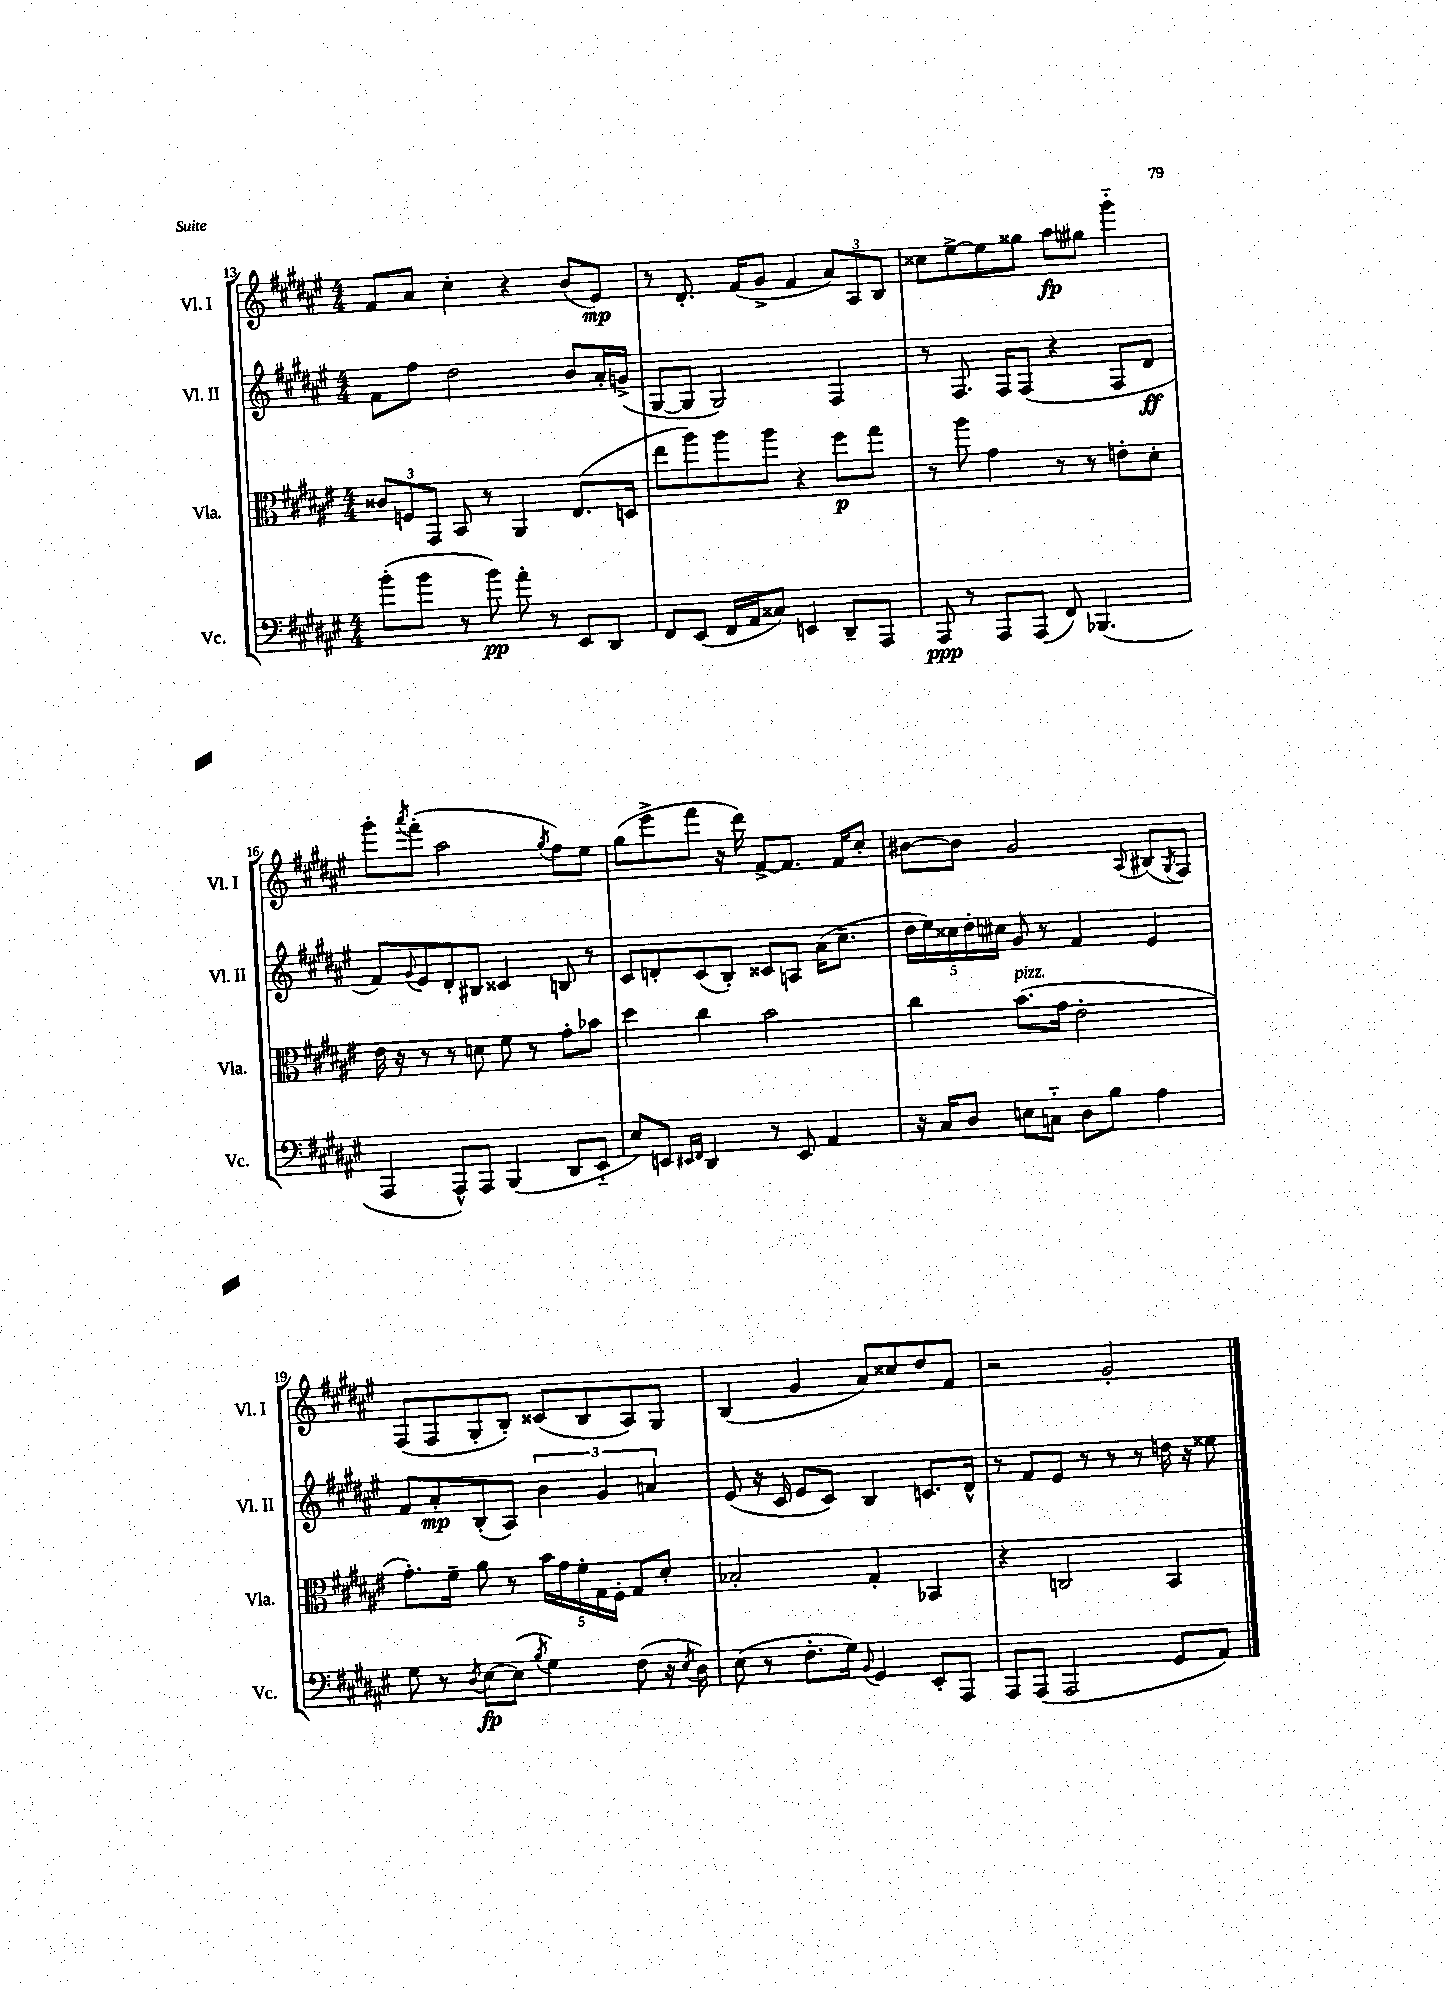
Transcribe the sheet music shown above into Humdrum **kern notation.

**kern	**dynam	**kern	**dynam	**kern	**dynam	**kern	**dynam
*part4	*part4	*part3	*part3	*part2	*part2	*part1	*part1
*staff4	*staff4	*staff3	*staff3	*staff2	*staff2	*staff1	*staff1
*I"Vc.	*	*I"Vla.	*	*I"Vl. II	*	*I"Vl. I	*
*I'Vc.	*	*I'Vla.	*	*I'Vl. II	*	*I'Vl. I	*
*clefF4	*	*clefC3	*	*clefG2	*	*clefG2	*
*k[f#c#g#d#a#e#]	*	*k[f#c#g#d#a#e#]	*	*k[f#c#g#d#a#e#]	*	*k[f#c#g#d#a#e#]	*
*M4/4	*	*M4/4	*	*M4/4	*	*M4/4	*
=13	=13	=13	=13	=13	=13	=13	=13
(8b'\L	.	12c##X/L	.	8f#\L	.	8f#/L	.
.	.	12Fn/	.	.	.	.	.
8b\J	.	.	.	8ff#\J	.	8a#/J	.
.	.	12GG#/J	.	.	.	.	.
8r	.	8BB/	.	2dd#\	.	4cc#'\	.
8b\)	pp	8r	.	.	.	.	.
8a#'\	.	4AA#/	.	.	.	4r	.
8r	.	.	.	.	.	.	.
8EE#/L	.	(8.E#/L	.	8b/L	.	(8b/L	.
8DD#/J	.	.	.	16a#'/L	.	8e#/J)	mp
.	.	16Dn/Jk	.	(16gn^/JJ	.	.	.
=14	=14	=14	=14	=14	=14	=14	=14
8FF#/L	.	8ee#\L	.	[8G#/L	.	8r	.
(8EE#/J	.	8aa#\)	.	8G#/J]	.	8.d#'/	.
16FF#/LL	.	8aa#\	.	2G#/)	.	.	.
16AA#/J	.	.	.	.	.	(16f#/KL	.
8C##X/J)	.	8aa#\J	.	.	.	8g#^/J	.
4EEn/	.	4r	.	.	.	4f#/	.
8DD#~/L	.	8ff#\L	p	4F#/	.	12a#/L)	.
.	.	.	.	.	.	12A#/	.
8AAA#/J	.	8gg#\J	.	.	.	.	.
.	.	.	.	.	.	12B/J	.
=15	=15	=15	=15	=15	=15	=15	=15
8AAA#/	ppp	8r	.	8r	.	8cc##X\L	.
8r	.	8aa#\	.	8.F#/	.	[8ee#^\	.
8AAA#/L	.	4g#\	.	.	.	8ee#\]	.
.	.	.	.	16F#/KL	.	.	.
(8AAA#/J	.	.	.	(8F#/J	.	8gg##X\J	.
8FF#/)	.	8r	.	4r	.	8aa#\L	fp
(4.BBB-X/	.	8r	.	.	.	8gg#X\J	.
.	.	8en'\L	.	8F#/L	.	4ggg#\	.
.	.	8d#'\J	.	8d#/J	ff	.	.
!!LO:LB:g=z
=16	=16	=16	=16	=16	=16	=16	=16
4AAA#/	.	16e#\	.	8f#/L)	.	8ggg#'\L	.
.	.	16r	.	.	.	.	.
.	.	.	.	8qqg#/	.	8qaaa#/	.
.	.	8r	.	8e#/	.	(8fff#'\J	.
8AAA#^^/L)	.	8r	.	8d#'/	.	2aa#\	.
8AAA#/J	.	8dn\	.	8B#X/J	.	.	.
(4BBB/	.	8f#\	.	4c##X/	.	.	.
.	.	8r	.	.	.	.	.
.	.	.	.	.	.	8qgg#/	.
8DD#/L	.	8g#'\L	.	8Bn/	.	8ff#\L)	.
8EE#/J	.	8b-X\J	.	8r	.	8ee#\J	.
=17	=17	=17	=17	=17	=17	=17	=17
8E#/L)	.	4dd#\	.	8c#/L	.	(8gg#\L	.
8EEn/J	.	.	.	8dn'/	.	8eee#^\	.
16qqEE#X/LL	.	.	.	.	.	.	.
16qqFF#/JJ	.	.	.	.	.	.	.
4DD#/	.	4cc#\	.	(8c#/	.	8fff#\J	.
.	.	.	.	8B'/J)	.	16r	.
.	.	.	.	.	.	16ddd#\)	.
8r	.	2b\	.	8c##X/L	.	[8f#^/L	.
8EE#/	.	.	.	8An/J	.	8.f#/J]	.
4AA#/	.	.	.	(16a#\KL	.	.	.
.	.	.	.	8.cc#~\J	.	16f#/KL	.
.	.	.	.	.	.	8cc#'/J	.
=18	=18	=18	=18	=18	=18	=18	=18
16r	.	4cc#\	.	20dd#\LL	.	[8b#X\L	.
.	.	.	.	20ee#\)	.	.	.
16C#/KL	.	.	.	.	.	.	.
.	.	.	.	20cc##X\	.	.	.
8D#/J	.	.	.	.	.	8b#\J]	.
.	.	.	.	20dd#'\	.	.	.
.	.	.	.	20cc#X\JJ	.	.	.
!	!	!LO:TX:a:i:t=pizz.	!	!	!	!	!
8En\L	.	(8.b\L	.	8g#/	.	2g#/	.
8Cn\J	.	.	.	8r	.	.	.
.	.	16g#\Jk	.	.	.	.	.
8D#\L	.	2e#'\	.	4f#/	.	.	.
8B\J	.	.	.	.	.	.	.
.	.	.	.	.	.	8qqA#/	.
4A#\	.	.	.	4e#/	.	(8B#X/L	.
.	.	.	.	.	.	8qG#/	.
.	.	.	.	.	.	8F#/J)	.
!!LO:LB:g=z
=19	=19	=19	=19	=19	=19	=19	=19
8G#\	.	8.g#'\L)	.	8f#/L	.	(8F#/L	.
8r	.	.	.	8a#'/	mp	8F#/	.
.	.	16f#~\Jk	.	.	.	.	.
8qD#/	.	.	.	.	.	.	.
[8E#\L	fp	8a#\	.	(8B'/	.	8G#'/	.
(8E#\J]	.	8r	.	8A#/J)	.	8B'/J)	.
8qB/	.	.	.	.	.	.	.
4G#\)	.	20b\LL	.	6b\	.	(8c##X/L	.
.	.	20g#\	.	.	.	.	.
.	.	20f#'\	.	.	.	.	.
.	.	.	.	.	.	8B/	.
.	.	20G#\	.	.	.	.	.
.	.	.	.	6g#/	.	.	.
.	.	20F#'\JJ	.	.	.	.	.
(8F#\	.	8G#/L	.	.	.	8A#/)	.
.	.	.	.	6an/	.	.	.
16r	.	8d#'/J	.	.	.	8G#/J	.
8qE#/	.	.	.	.	.	.	.
16D#\)	.	.	.	.	.	.	.
=20	=20	=20	=20	=20	=20	=20	=20
(8E#\	.	2B-X'/	.	(8e#/	.	(4B/	.
8r	.	.	.	16r	.	.	.
.	.	.	.	16c#/	.	.	.
8.F#'\L	.	.	.	8e#/L	.	4g#/	.
.	.	.	.	8c#/J)	.	.	.
16G#\Jk)	.	.	.	.	.	.	.
8qqBB/	.	.	.	.	.	.	.
4GG#/	.	4G#'/	.	4B/	.	8a#/L)	.
.	.	.	.	.	.	8cc##X/	.
8EE#'/L	.	4BB-X/	.	8.cn/L	.	8dd#/	.
8AAA#/J	.	.	.	.	.	8f#/J	.
.	.	.	.	16d#^^/Jk	.	.	.
=21	=21	=21	=21	=21	=21	=21	=21
8AAA#/L	.	4r	.	8r	.	2r	.
(8AAA#/J	.	.	.	8f#/L	.	.	.
2AAA#/	.	2Cn/	.	8e#/J	.	.	.
.	.	.	.	8r	.	.	.
.	.	.	.	8r	.	2g#'/	.
.	.	.	.	8r	.	.	.
8GG#/L	.	4BB/	.	16ddn\	.	.	.
.	.	.	.	16r	.	.	.
8AA#/J)	.	.	.	8ee##X\	.	.	.
==	==	==	==	==	==	==	==
*-	*-	*-	*-	*-	*-	*-	*-
